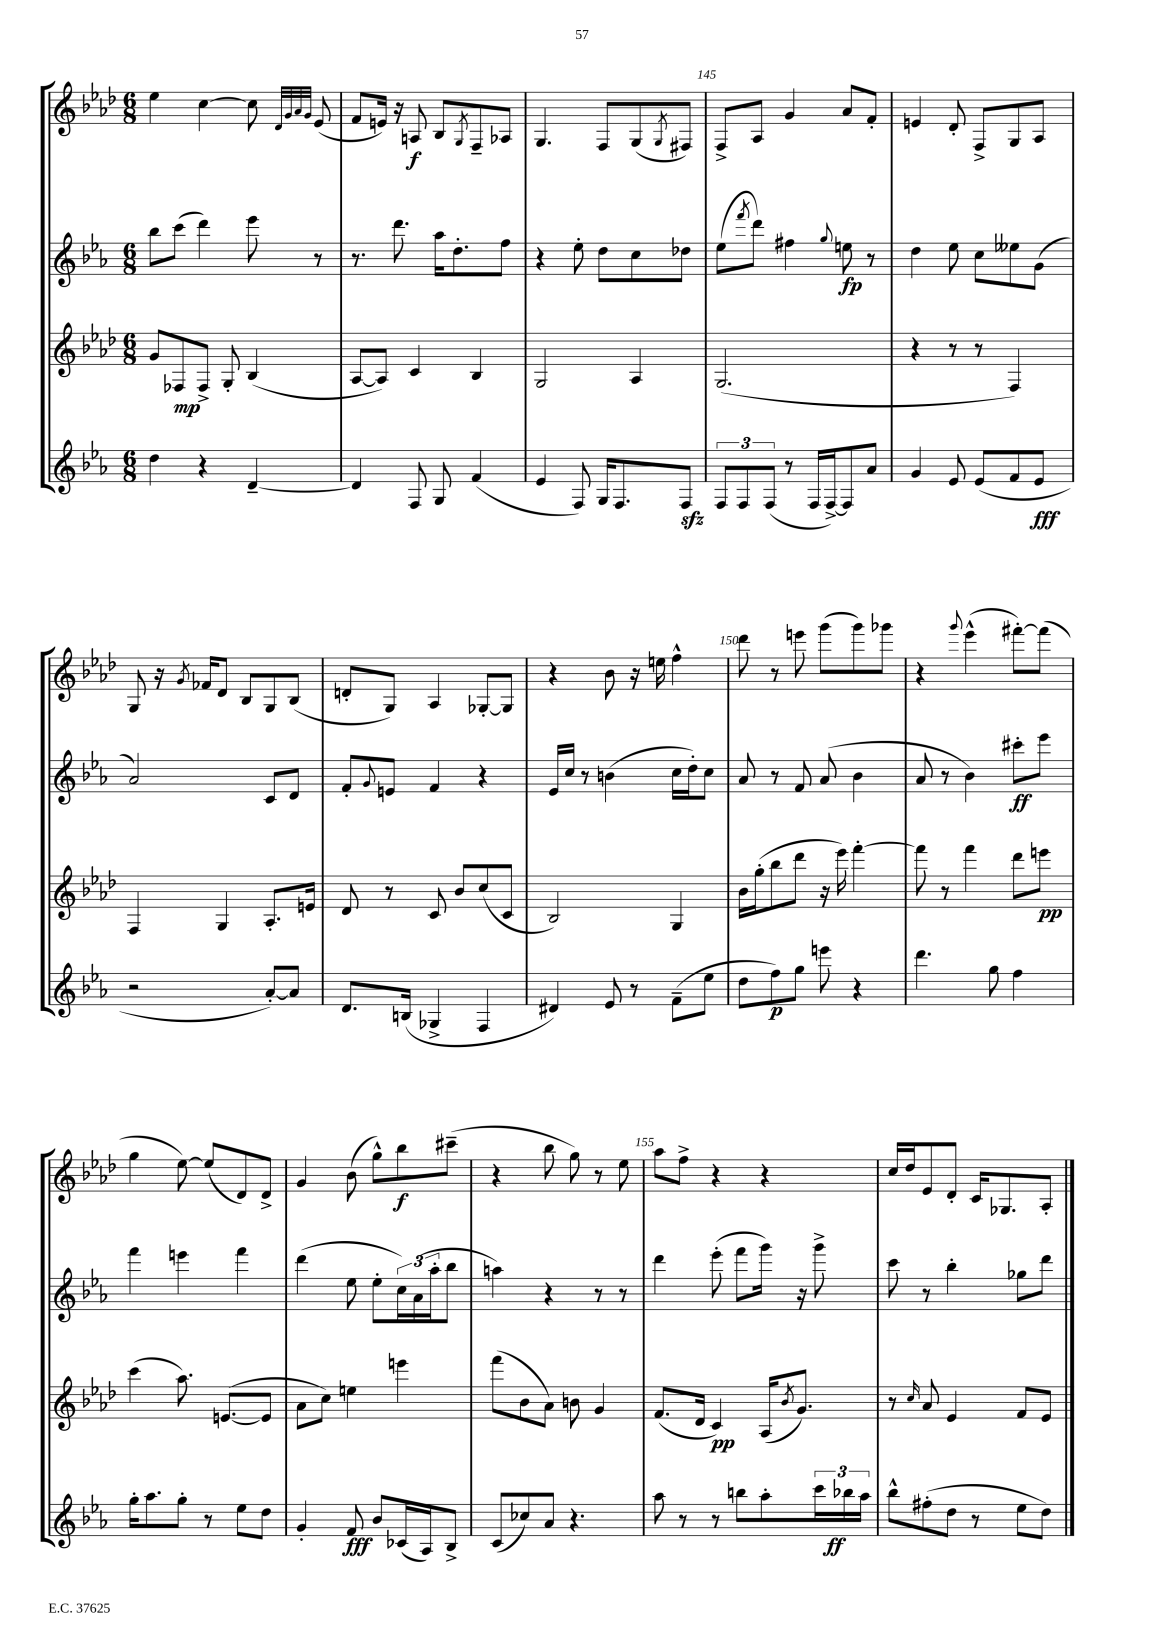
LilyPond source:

<<
\new StaffGroup <<
\new Staff = "s0" {
    \clef treble \key aes \major \numericTimeSignature \time 6/8
    ees''4 c''4~ c''8 \grace { des'32 g'32 aes'32 g'32 } ees'8( |
    f'8 e'16) r16 a8\f bes8 \acciaccatura { g8 } f8-- aes8 |
    g4. f8 g8( \acciaccatura { g8 } fis8) |
    f8-> aes8 g'4 aes'8 f'8-. |
    e'4 des'8-. f8-> g8 aes8 |
    g8 r16 \acciaccatura { g'8 } fes'16 des'8 bes8 g8 bes8( |
    d'8-. g8) aes4 ges8~-. ges8 |
    r4 bes'8 r16 e''16 f''4-^ |
    des'''8 r8 e'''8 g'''8( g'''8) ges'''8 |
    r4 \appoggiatura { g'''8 } ees'''4-^( fis'''8~-.) fis'''8( |
    g''4 ees''8~) ees''8( des'8) des'8-> |
    g'4 bes'8( g''8-^) bes''8\f cis'''8--( |
    r4 bes''8 g''8) r8 ees''8 |
    aes''8 f''8-> r4 r4 |
    c''16 des''16 ees'8 des'8-. c'16 ges8. aes8-. \bar "|." |
}
\new Staff = "s1" {
    \clef treble \key ees \major \numericTimeSignature \time 6/8
    bes''8 c'''8( d'''4) ees'''8 r8 |
    r8. d'''8. aes''16 d''8.-. f''8 |
    r4 ees''8-. d''8 c''8 des''8 |
    ees''8( \acciaccatura { f'''8 } d'''8) fis''4 \appoggiatura { g''8 } e''8\fp r8 |
    d''4 ees''8 c''8 eeses''8 g'8( |
    aes'2) c'8 d'8 |
    f'8-. \appoggiatura { g'8 } e'8 f'4 r4 |
    ees'16 c''16 r8 b'4( c''16 d''16-.) c''8 |
    aes'8 r8 f'8 aes'8( bes'4 |
    aes'8 r8 bes'4) cis'''8-.\ff ees'''8 |
    f'''4 e'''4 f'''4 |
    d'''4( ees''8 ees''8-. \tuplet 3/2 { c''16) aes'16( aes''16-. } bes''8 |
    a''4) r4 r8 r8 |
    d'''4 ees'''8-.( f'''8 g'''16) r16 g'''8-> |
    c'''8 r8 bes''4-. ges''8 d'''8 \bar "|." |
}
\new Staff = "s2" {
    \clef treble \key aes \major \numericTimeSignature \time 6/8
    g'8 fes8\mp fes8-> g8-. bes4( |
    aes8~ aes8) c'4 bes4 |
    g2 aes4 |
    g2.( |
    r4 r8 r8 f4) |
    f4 g4 aes8.-. e'16 |
    des'8 r8 c'8 bes'8 c''8( c'8 |
    bes2) g4 |
    bes'16 g''16-.( bes''8 des'''8 r16 ees'''16) f'''4~-. |
    f'''8 r8 f'''4 des'''8 e'''8\pp |
    c'''4( aes''8.) e'8.~( e'8 |
    aes'8 c''8) e''4 e'''4 |
    f'''8( bes'8 aes'8) b'8 g'4 |
    f'8.( des'16 c'4\pp) aes16( \acciaccatura { bes'8 } g'8.) |
    r8 \grace { c''16 } aes'8 ees'4 f'8 ees'8 \bar "|." |
}
\new Staff = "s3" {
    \clef treble \key ees \major \numericTimeSignature \time 6/8
    d''4 r4 d'4~-- |
    d'4 f8 g8 f'4( |
    ees'4 f8) g16 f8. f8\sfz |
    \tuplet 3/2 { f8 f8 f8( } r8 f16 f16~->) f8 aes'8 |
    g'4 ees'8 ees'8( f'8 ees'8\fff |
    r2 aes'8~-.) aes'8 |
    d'8. b16( ges4-> f4 |
    dis'4) ees'8 r8 f'8--( ees''8 |
    d''8 f''8\p) g''8 e'''8 r4 |
    d'''4. g''8 f''4 |
    g''16-. aes''8. g''8-. r8 ees''8 d''8 |
    g'4-. f'8\fff bes'8 ces'16( aes16) bes8-> |
    c'8( ces''8) aes'8 r4. |
    aes''8 r8 r8 b''8 aes''8-. \tuplet 3/2 { c'''16 bes''16\ff aes''16 } |
    bes''8-^ fis''8-.( d''8 r8 ees''8 d''8) \bar "|." |
}
>>
>>
\layout { \context { \Score currentBarNumber = #142 \override BarNumber.break-visibility = ##(#f #t #t) barNumberVisibility = #(every-nth-bar-number-visible 5) } }
